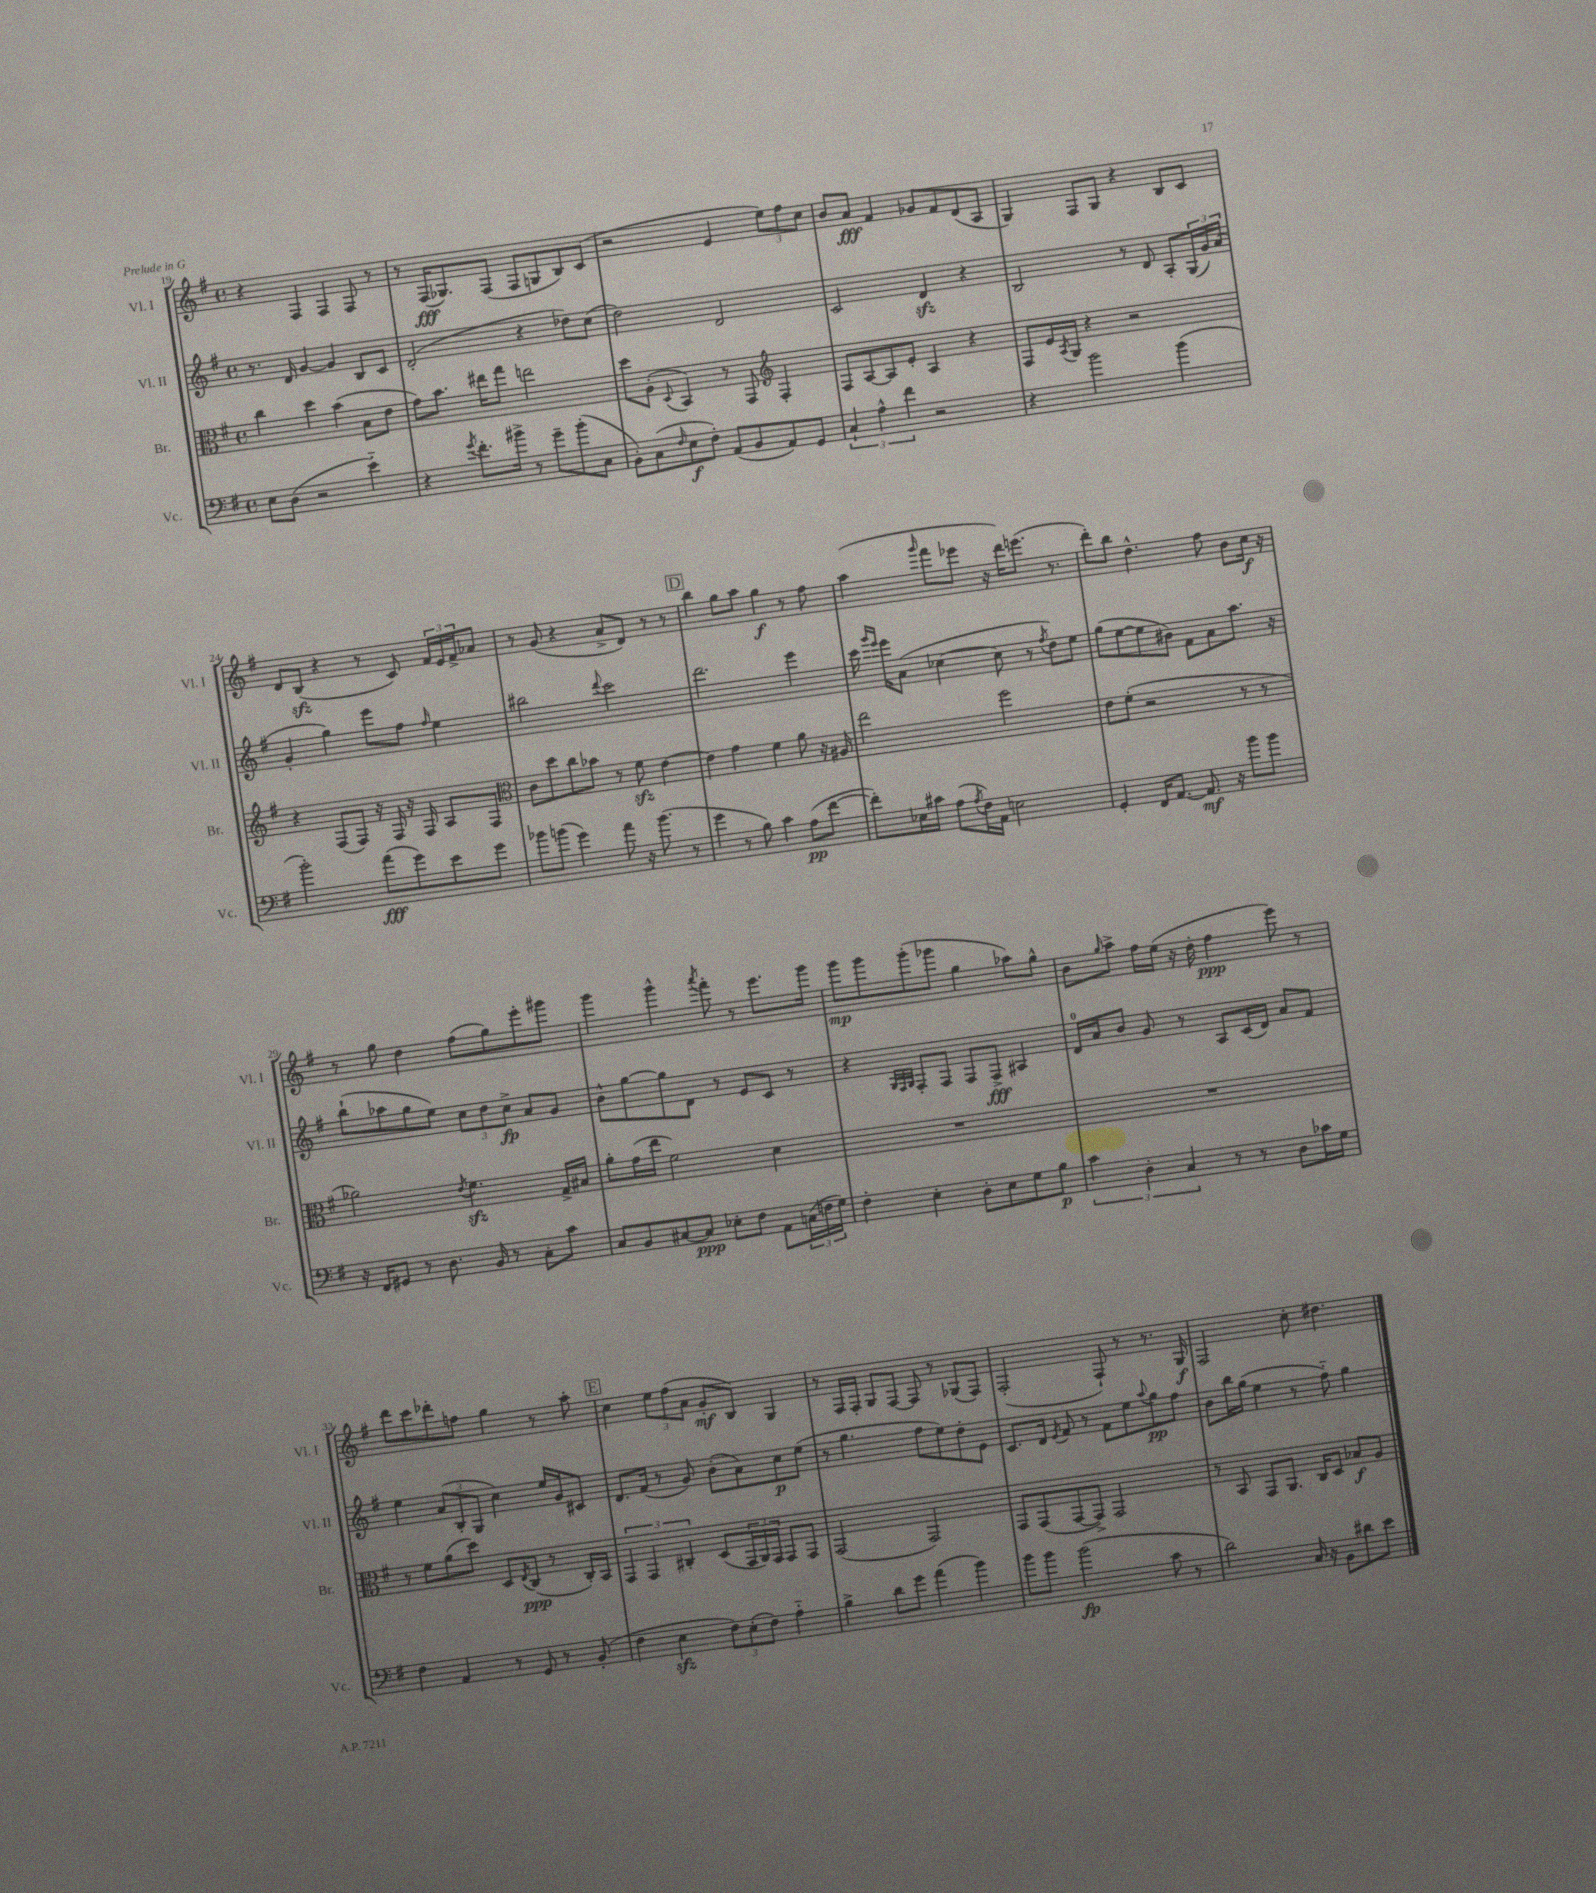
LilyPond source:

<<
\new StaffGroup <<
\new Staff = "s0" \with { instrumentName = "Vl. I" shortInstrumentName = "Vl. I" } {
    \clef treble \key g \major \defaultTimeSignature \time 4/4
    r4 fis4 fis4 fis8 r8 |
    r8 fis16\fff( ges8.) fis8( fis8 g8 b8) c'8( |
    r2 e'4 \tuplet 3/2 { e''8) fis''8 c''8 } |
    b'8 a'8\fff fis'4 ges'8 fis'8 d'8( a8 |
    g4) fis8 g8 r4 b8 c'8 |
    d'8 b8\sfz( r4 r8 c'8) \tuplet 3/2 { fis'16 e'16 fis'16-> } aes'8 |
    r8 g'8( r4 a'8-> d'8) r8 r8 |
    \mark \markup { \box "D" } b''4 g''8 a''8 g''4\f r8 fis''8 |
    a''4( \grace { g'''16 } fis'''8 ees'''8 r16 d'''16) e'''8.( r8. |
    d'''8-.) b''8 d''4.-^ fis''8 b'8 c''16\f r16 |
    r8 g''8 d''4 fis''8( g''8) e'''8-. gis'''8 |
    g'''4 g'''4-^ \acciaccatura { a'''8 } fis'''8-. r8 e'''8. g'''16 |
    g'''8\mp g'''8 g'''8-.( ges'''8 g''4 aes''8) g''8-^ |
    b'8 \grace { g''16 } a''8-> fis''16 e''16( r16 d''16-. fis''4\ppp e'''8) r8 |
    d'''8 c'''8 des'''8-. f''8 g''4 r8 a''8-. |
    \mark \markup { \box "E" } c''4 \tuplet 3/2 { e''8 fis''8( a'8 } g'8-.\mf b8) g4 |
    r8 fis16 fis16-. g8 fis8~ fis8 r8 ges8( fis8) |
    fis2-.( fis8-!) r8 r8. g16\f |
    fis2 c''8-. dis''4. \bar "|." |
}
\new Staff = "s1" \with { instrumentName = "Vl. II" shortInstrumentName = "Vl. II" } {
    \clef treble \key g \major \defaultTimeSignature \time 4/4
    r8. d'16 g'4~ g'4 b8 c'8 |
    d'2-.( r4 des''8) c''8( |
    d''2) d'2 |
    c'2 d'4\sfz r4 |
    b2 r8 d'8 a8-. \tuplet 3/2 { g16( g'16) a'16( } |
    g'4-. g''4) e'''8 fis''8 \grace { fis''16 } e''4 |
    bis''2 \appoggiatura { d'''8 } c'''2 |
    \mark \markup { \box "D" } d'''2. e'''4 |
    c'''16 \grace { g'''16 e'''16 } e'''16 a'8( ces''4~ ces''8 r8 \acciaccatura { fis''8 } d''8) e''8 |
    g''8( e''8~ e''8 bis'8) fis'8 a'8 a''8. r16 |
    b''8-!( aes''8 g''8 e''8) \tuplet 3/2 { c''8 d''8 c''8->\fp } a'8 g'8 |
    b'8-^ g''8~ g''8 d'8 r8 e'8 c'8 r8 |
    r4 \grace { g32 fis32 g32 } fis8-. fis8 fis8 fis8->\fff ais4 |
    d'16-0 a'16 b'8 g'8 r8 a8 c'16( d'16) a'8 fis'8 |
    e''4 \tuplet 3/2 { a'8( b8-. g8 } c''4) e''16 g'16 cis'8 |
    \mark \markup { \box "E" } d'8. fis'16( r8 g'8) b'8-.( a'8) c''8\p e''8( |
    r8 g''4. fis''8 e''8) d''8-. e'8 |
    c'8. d'16 \acciaccatura { e'8 } fis'8 r8 fis'8 e''8 \appoggiatura { a''8 } g''8\pp fis''8 |
    b'8 b''16 g''16( e''4 r8 fis''8-_) g''4 \bar "|." |
}
\new Staff = "s2" \with { instrumentName = "Br." shortInstrumentName = "Br." } {
    \clef alto \key g \major \defaultTimeSignature \time 4/4
    c''4 d''4 b'4( b8 e'8 |
    g'8) b'8. eis''16 g''8 e''2 |
    d''8 a8-.( \appoggiatura { d8 } b,4) r8 g,8 \clef treble fis4-. |
    fis8 a8~ a8 e'8-. a4 r4 |
    fis8 e'16 \acciaccatura { a8 } g16 r4 r2 |
    r4 fis8( fis8) r16 fis16 r16 fis16 a8 fis8 |
    \clef alto c'8 d''8 c''8 bes'8 r8 fis'8\sfz e'4~ |
    \mark \markup { \box "D" } e'4 g'4 fis'4 a'8 r16 ais16 |
    e''2 fis''2 |
    e'8 fis'8-.( r2 r8 r8 |
    aes'2) \acciaccatura { e'8 } fis'4.\sfz g16-> bis16 |
    a'8-. g'16( e''16 fis'2) d'4 |
    R1 |
    R1 |
    r8 fis'8 a'8( d''8) d8 \acciaccatura { e8 } c8\ppp( r8 c16-.) b,16 |
    \mark \markup { \box "E" } \tuplet 3/2 { g,4 g,4 cis4-. } d8( \tuplet 3/2 { g,16 a,16) g,16 } g,8 g,8 |
    g,2( g,2) |
    g,8 g,8( g,8~ g,8->) g,2 |
    r8 b,8 g,8 a,8. c16 d8 bes8\f a8 \bar "|." |
}
\new Staff = "s3" \with { instrumentName = "Vc." shortInstrumentName = "Vc." } {
    \clef bass \key g \major \defaultTimeSignature \time 4/4
    e8 d8( r2 e'4-_) |
    r4 \acciaccatura { g'8 } fis'8.-. bis'16-> r8 g'8-- bis'8-.( c8 |
    b,8-.) c8( \grace { fis16 } e8\f fis8-.) a,8( b,8 a,8) g,8 |
    \tuplet 3/2 { c4-! a4-^ fis'4 } r2 |
    r4 b'2 b'4( |
    b'2-.) a'8\fff( g'8) e'8 g'8 |
    bes'8 b'8( g'4) a'8 r16 b'8.( r8 |
    \mark \markup { \box "D" } g'4 r8 b8) c'4 a8\pp( fis'8~ |
    fis'8-.) ees16 cis'16 a8( \acciaccatura { a8 } fis16) a,16 e2 |
    g,4-. fis,16 a,8.~ a,8.\mf r16 b'8 b'8 |
    r16 fis,16 gis,8 r8 d8. b,16 r8 c8-. c'8 |
    c8 b,8 cis8~ cis8\ppp ees8-. fis8 a,8 \tuplet 3/2 { c16( f16 g16) } |
    fis4-. e4-. d8-. e8 g8 b8\p |
    \tuplet 3/2 { c'4 d4-. c4 } r8 r8 d8 ces'16 g16 |
    fis4 a,4 r8 g,8 r8 b,8-.( |
    \mark \markup { \box "E" } fis4 e4\sfz \tuplet 3/2 { fis8) e8-.( fis8) } a4-_ |
    b4-> d'8 g'8 a'4( b'4) |
    b'8 b'8 b'2\fp( c'8 r8 |
    d'2) c16 r16 b,8 dis'8 e'8 \bar "|." |
}
>>
>>
\layout { \context { \Score currentBarNumber = #19 } }
